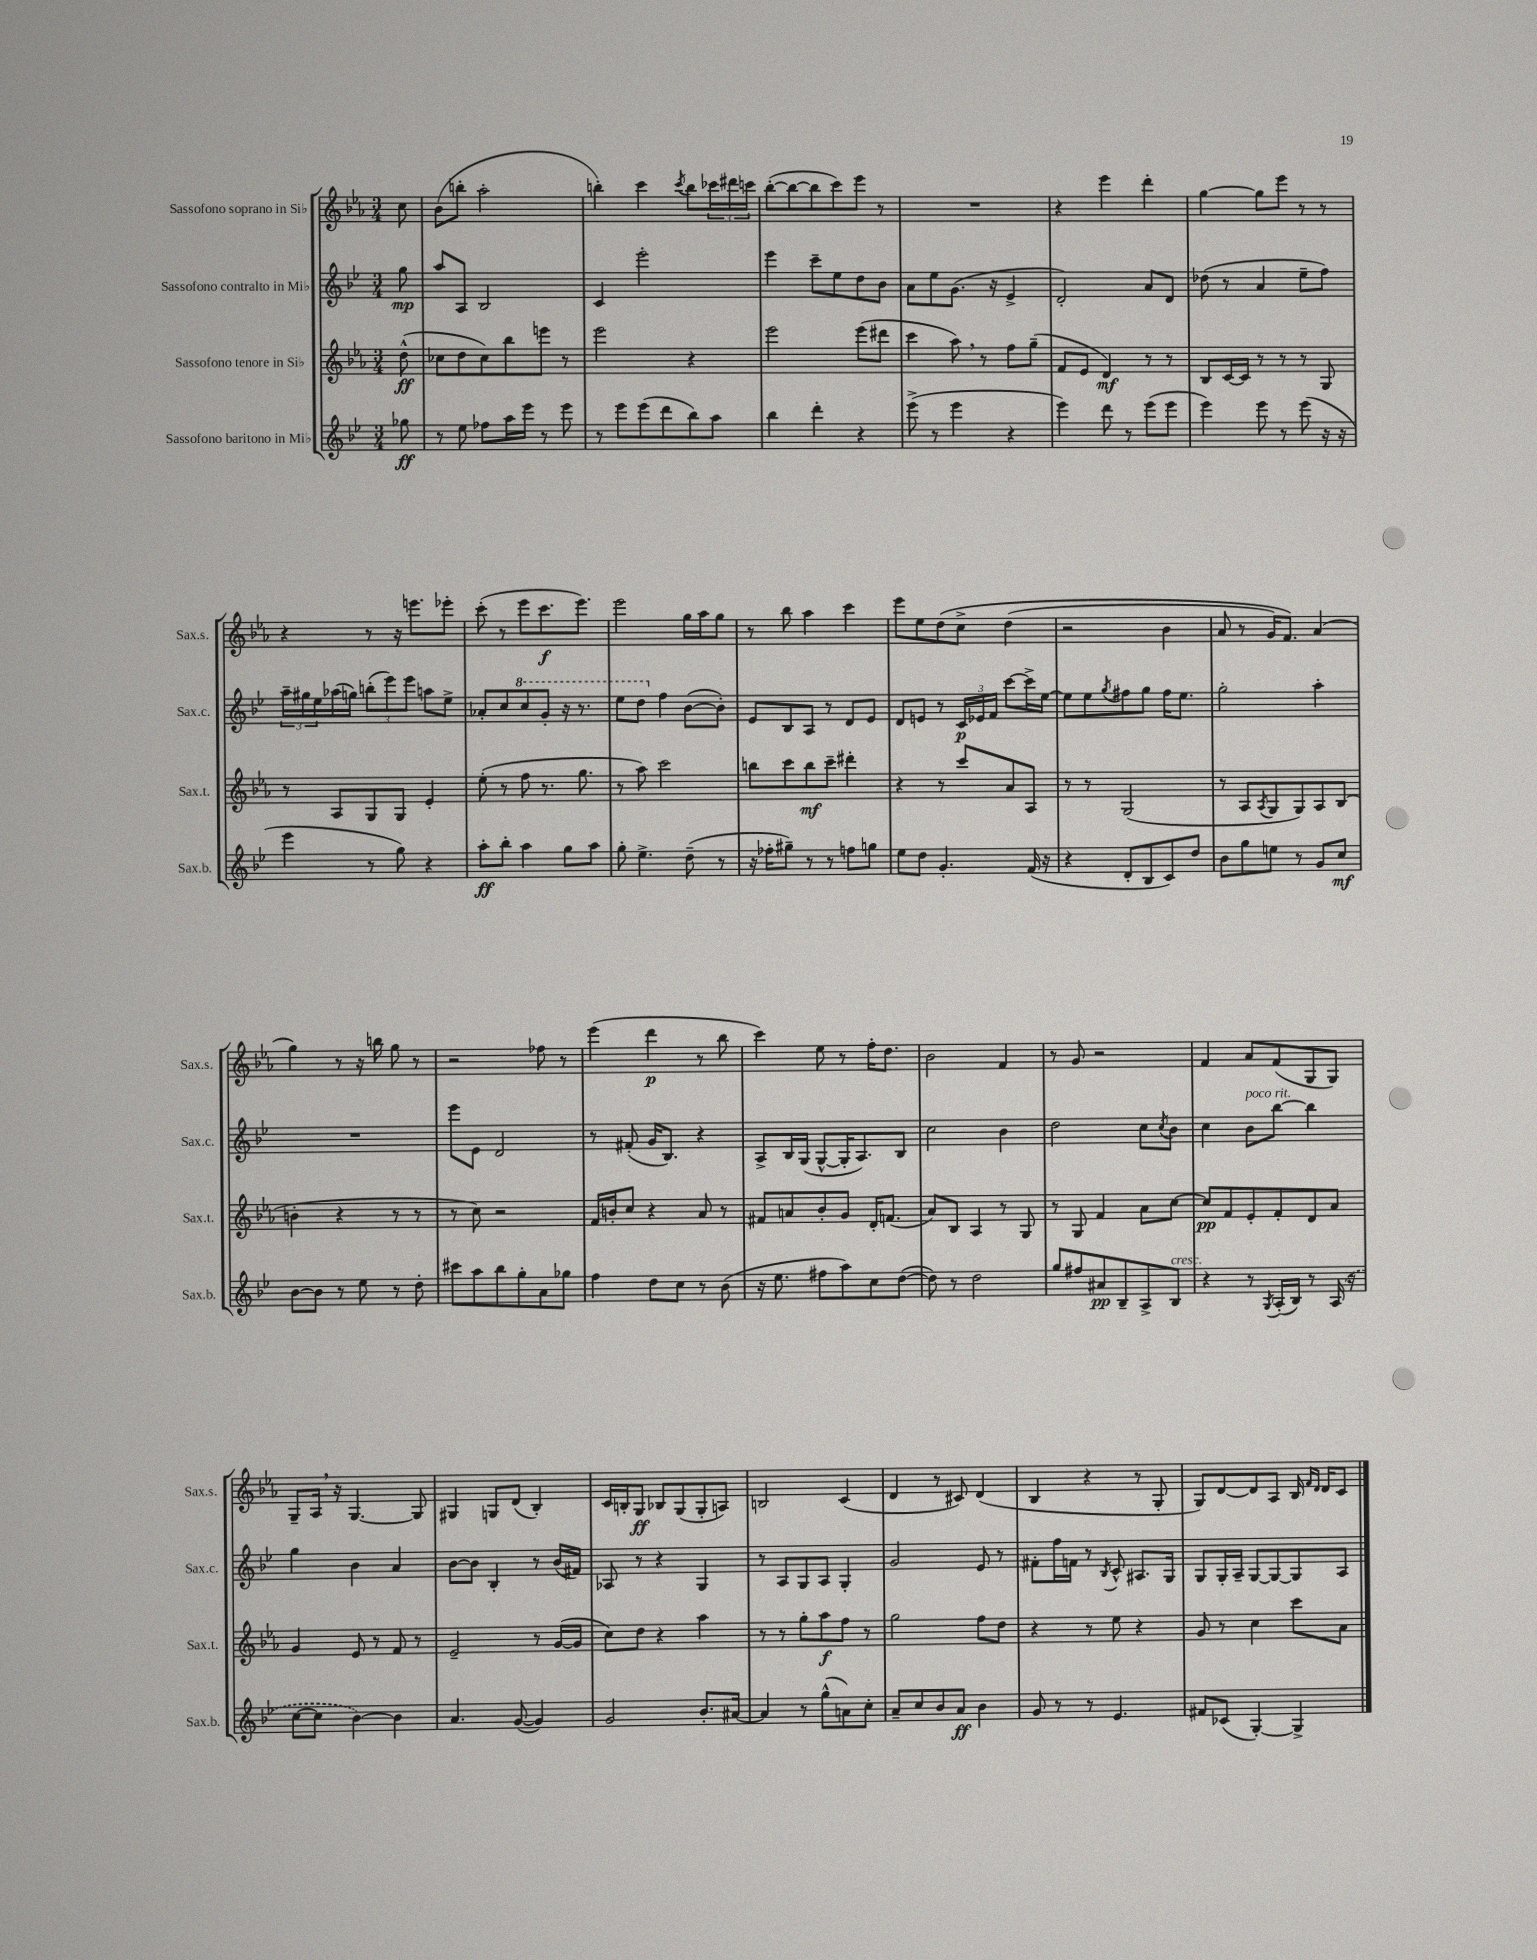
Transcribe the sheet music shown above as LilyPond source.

<<
\new StaffGroup <<
\new Staff = "s0" \with { instrumentName = "Sassofono soprano in Sib" shortInstrumentName = "Sax.s." } {
    \clef treble \key ees \major \numericTimeSignature \time 3/4 \partial 8
    c''8 |
    bes'8( b''8-. aes''2-. |
    b''4-.) c'''4 \acciaccatura { c'''8 } b''8 \tuplet 3/2 { ces'''16 dis'''16 c'''16 } |
    bes''8~-.( bes''8~ bes''8 c'''8) ees'''8 r8 |
    R2. |
    r4 ees'''4 d'''4-. |
    g''4~ g''8 ees'''8 r8 r8 |
    r4 r8 r16 e'''8. ees'''8-. |
    c'''8-.( r8 ees'''8 c'''8.\f ees'''8.) |
    ees'''2 g''16 aes''16 g''8 |
    r8 bes''8 aes''4 c'''4 |
    ees'''8 ees''8 d''8\( c''8-> d''4( |
    r2 bes'4 |
    aes'8 r8 g'16) f'8.\) aes'4( |
    g''4) r8 r16 b''16 g''8 r8 |
    r2 fes''8 r8 |
    ees'''4( d'''4\p r8 bes''8 |
    c'''4) ees''8 r8 f''16-. d''8. |
    bes'2 f'4 |
    r8 g'8 r2 |
    f'4 aes'8 f'8( g8 g8) |
    g8-- aes16 \breathe r16 g4.~ g8 |
    gis4 g8 d'8( bes4-.) |
    c'16 b16-. g8\ff bes8 g8( g8-. a8) |
    b2 c'4( |
    d'4 r8 cis'8) d'4( |
    bes4 r4 r8 g8-. |
    g8) d'8~ d'8 aes8 bes16 \grace { f'16 d'16 } d'16 c'8 \bar "|." |
}
\new Staff = "s1" \with { instrumentName = "Sassofono contralto in Mib" shortInstrumentName = "Sax.c." } {
    \clef treble \key bes \major \numericTimeSignature \time 3/4 \partial 8
    g''8\mp |
    a''8 a8 bes2 |
    c'4 ees'''2-. |
    ees'''4 c'''8-- ees''8 d''8 bes'8 |
    a'8 ees''8 g'8.( r16 ees'4-> |
    d'2-.) a'8 d'8 |
    des''8( r8 a'4 ees''8-- f''8) |
    \tuplet 3/2 { a''16-- gis''16 ees''16 } aes''16( g''16) \tuplet 3/2 { b''8-.( ees'''8) ees'''8 } a''8 ees''8-> |
    aes'8-. c''8 \ottava #1 c'''8 g''8-. r16 r8. |
    ees'''8 d'''8 \ottava #0 f''4 bes'8~( bes'8-.) |
    ees'8 bes8 a8 r8 d'8 ees'8 |
    d'8 e'8 r8 \tuplet 3/2 { c'16\p ees'16 f'16 } c'''8~ c'''16-> ees''16~ |
    ees''8 ees''8 \acciaccatura { g''8 } fis''8 g''8 fis''16 ees''8. |
    g''2-. a''4-. |
    R2. |
    ees'''8 ees'8 d'2 |
    r8 fis'8-.( g'16 bes8.) r4 |
    a8-> bes16 g16( g8~-^ g16-. a8.) bes8 |
    c''2 bes'4 |
    d''2 c''8 \acciaccatura { c''8 } bes'8 |
    c''4 bes'8^\markup { \italic "poco rit." } bes''8~ bes''4 |
    g''4 bes'4 a'4 |
    bes'8~ bes'8 bes4-. r8 bes'16( fis'16) |
    aes8 r8 r4 g4 |
    r8 a8 g8 a8 g4-. |
    g'2 ees'8 r8 |
    fis'8-. f''16 f'16 r8 \acciaccatura { bes8 } c'8-^ ais8. g16 |
    g8 g16-. a16-- g8~ g8~ g8 a8 \bar "|." |
}
\new Staff = "s2" \with { instrumentName = "Sassofono tenore in Sib" shortInstrumentName = "Sax.t." } {
    \clef treble \key ees \major \numericTimeSignature \time 3/4 \partial 8
    d''8-^\ff( |
    ces''8 d''8 ces''8) bes''8 e'''8 r8 |
    ees'''2 r4 |
    ees'''2 ees'''8( dis'''8 |
    c'''4 aes''8) \breathe r8 f''8 g''8--( |
    f'8 ees'8 d'4\mf) r8 r8 |
    bes8 c'16~ c'16 r8 r8 r8 g8 |
    r8 aes8 g8 g8 ees'4-. |
    ees''8-.( r8 f''8 r8. g''8. |
    r8 aes''8) c'''2 |
    b''8 c'''8 b''8\mf c'''8-- dis'''4-. |
    r4 r8 c'''8 aes'8 aes8 |
    r8 r8 g2( |
    r8 aes8 \acciaccatura { aes8 } g8 g8) aes8 bes8( |
    b'4-. r4 r8 r8 |
    r8 c''8) r2 |
    f'16 b'16-. c''8 r4 aes'8 r8 |
    fis'8 a'8 bes'8-. g'8 d'16-. f'8.( |
    aes'8) bes8 aes4 r8 g8 |
    r8 g8 f'4 aes'8 c''8~ |
    c''8\pp f'8 ees'8-. f'8-. d'8 aes'8 |
    g'4 ees'8 r8 f'8 r8 |
    ees'2-- r8 g'16~( g'16 |
    c''8) d''8 r4 aes''4 |
    r8 r8 g''8-. aes''8\f f''8 r8 |
    g''2 f''8 d''8 |
    r4 r8 ees''8 r4 |
    g'8 r8 c''4 c'''8 aes'8 \bar "|." |
}
\new Staff = "s3" \with { instrumentName = "Sassofono baritono in Mib" shortInstrumentName = "Sax.b." } {
    \clef treble \key bes \major \numericTimeSignature \time 3/4 \partial 8
    ges''8\ff |
    r8 ees''8 fes''8 a''16 ees'''16 r8 ees'''8 |
    r8 ees'''8 ees'''8( d'''8 bes''8) a''8 |
    bes''4 d'''4-. r4 |
    ees'''8->( r8 ees'''4 r4 |
    ees'''4) d'''8 r8 ees'''8( ees'''8 |
    ees'''4) ees'''8 r8 ees'''8( r16 r16 |
    ees'''4 r8 g''8) r4 |
    a''8-.\ff bes''8-. a''4 g''8 a''8 |
    g''8-. ees''4.-> d''8--( r8 |
    r16 fes''16-. gis''8--) r8 r8 f''8 g''8 |
    ees''8 d''8 g'4.-. f'16( r16 |
    r4 d'8-. bes8 c'8) d''8 |
    bes'8 g''8 e''8 r8 g'8 c''8\mf |
    bes'8~ bes'8 r8 ees''8 r8 d''8-. |
    cis'''8 a''8 bes''8 g''8-. a'8 ges''8 |
    f''4 d''8 c''8 r8 bes'8( |
    r16 ees''8. fis''8 a''8) c''8 d''8~( |
    d''8) r8 d''2 |
    g''8 fis''8 ais'8\pp bes8-- a8-> bes8^\markup { \italic "cresc." } |
    r4 r8 \acciaccatura { g8 } a16-.( bes16) r8 \once \slurDashed a16( r16 |
    c''8~ c''8 bes'4~) bes'4 |
    a'4. g'8~( g'4) |
    g'2 bes'8.-. ais'16~ |
    ais'4 r8 g''8-^( a'8) c''8-. |
    a'8-- c''8 bes'8 a'8\ff bes'4 |
    g'8 r8 r8 ees'4. |
    fis'8 ces'8( g4~-.) g4-> \bar "|." |
}
>>
>>
\layout { \context { \Score \remove "Bar_number_engraver" } }
